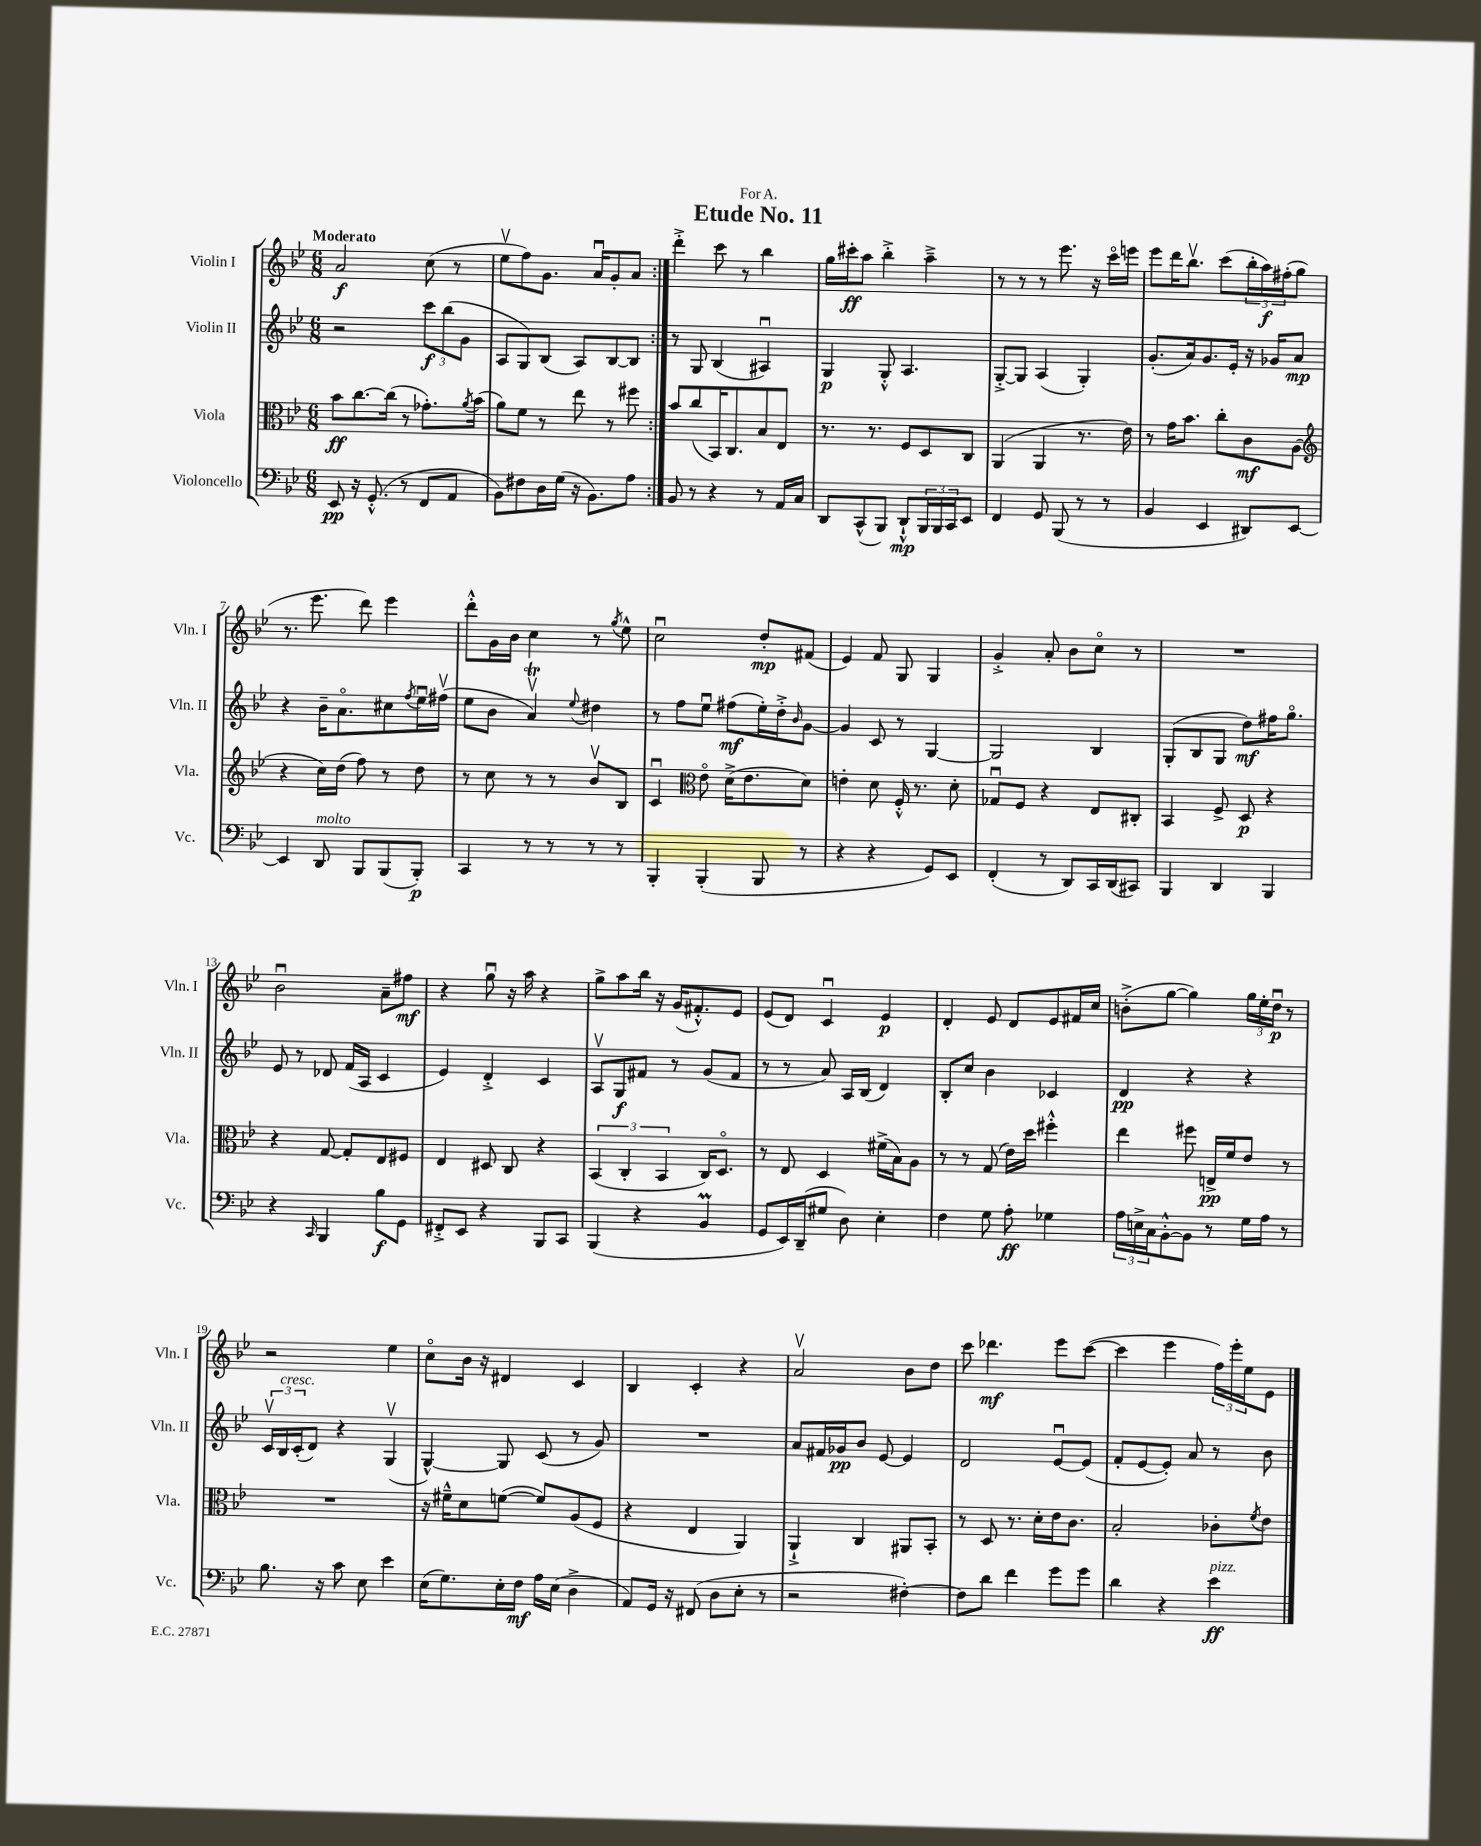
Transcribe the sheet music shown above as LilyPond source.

\header { title = "Etude No. 11" dedication = "For A." }
<<
\new StaffGroup <<
\new Staff = "s0" \with { instrumentName = "Violin I" shortInstrumentName = "Vln. I" } {
    \clef treble \key bes \major \numericTimeSignature \time 6/8 \tempo "Moderato"
    \repeat volta 2 { a'2\f c''8( r8 |
    ees''8\upbow f''8) g'8. a'16\downbow g'8-. a'8 | }
    d'''4-.-> c'''8 r8 bes''4 |
    g''16 cis'''16-.\ff a''8 bes''4-.-> a''4---> |
    r8 r8 r8 ees'''8. r16 c'''16\flageolet e'''16 |
    ees'''8 d'''16 bes''8.\upbow c'''8( \tuplet 3/2 { bes''16-. a''16\f) fis''16-.( } g''8 |
    r8. ees'''8. d'''8) ees'''4 |
    d'''8-.-^ g'16 bes'16 c''4 r8 \acciaccatura { g''8 } ees''8-^ |
    c''2\downbow d''8-.\mp fis'8( |
    ees'4) f'8 g8 g4 |
    g'4-.-> a'8-. bes'8 c''8\flageolet r8 |
    R2. |
    bes'2\downbow a'8-- fis''8\mf |
    r4 g''8\downbow r16 a''16 r4 |
    g''8-> a''8 bes''16 r16 g'16( fis'8.-.-^) ees'8 |
    ees'8( d'8) c'4\downbow ees'4\p |
    d'4-. ees'8 d'8 ees'8 fis'16 c''16 |
    b'8-.->( g''8~ g''4) \tuplet 3/2 { g''16 ees''16-. d''16\downbow\p } r8 |
    r2 ees''4 |
    c''8\flageolet bes'16 r16 dis'4 c'4 |
    bes4 c'4-. r4 |
    a'2\upbow bes'8 d''8 |
    c'''8 des'''4.\mf ees'''8 c'''8~( |
    c'''4 ees'''4 \tuplet 3/2 { f''16) ees'''16-. ees''16 } ees'8 \bar "|." |
}
\new Staff = "s1" \with { instrumentName = "Violin II" shortInstrumentName = "Vln. II" } {
    \clef treble \key bes \major \numericTimeSignature \time 6/8
    \repeat volta 2 { r2 \tuplet 3/2 { c'''8\f bes''8( g'8 } |
    a8 g8) bes8( a8) bes8~ bes8 | }
    r8 g8 bes4( ais4\downbow) |
    g4\p g8-.-^ a4. |
    g8~-.-> g8 a4( g4-.) |
    g'8.-.( a'16) g'8. ees'16-. r16 ges'16 a'8\mp |
    r4 bes'16-- a'8.\flageolet cis''8 \acciaccatura { f''8 } ees''16\downbow fis''16\upbow( |
    ees''8 bes'8 a'4\upbow\trill) \appoggiatura { ees''8 } dis''4 |
    r8 f''8 ees''8\downbow fis''8\mf( ees''16-.) d''16-.-> \grace { bes'16 } g'8~ |
    g'4 c'8 r8 g4~ |
    g2 bes4 |
    g8-.( bes8 g8 d''8\mf) fis''16 g''8.\flageolet |
    ees'8 r8 des'8 f'16( a16 c'4 |
    ees'4) d'4-.-> c'4 |
    a8\upbow g8\f fis'8 r8 g'8( fis'8 |
    r8 r8 a'8) a16 bes16( d'4) |
    bes8-. c''8 bes'4 ces'4 |
    d'4\pp r4 r4 |
    \tuplet 3/2 { c'16\upbow bes16^\markup { \italic "cresc." } c'16-.( } d'8) r4 g4\upbow( |
    g4~-^) g8 c'8( r8 g'8) |
    R2. |
    a'8 fis'16 ges'16\pp bes'8 ees'8~ ees'4 |
    d'2 ees'8~\downbow ees'8( |
    f'8-. ees'8~ ees'8-.) a'8 r8 bes'8 \bar "|." |
}
\new Staff = "s2" \with { instrumentName = "Viola" shortInstrumentName = "Vla." } {
    \clef alto \key bes \major \numericTimeSignature \time 6/8
    \repeat volta 2 { bes'8\ff c''8.~ c''16( r8 ges'8.-.) \acciaccatura { a'8 } bes'16( |
    a'8) f'8 r8 ees''8 r8 fis''8 | }
    bes'8 c''8( bes,16) c8. bes8 ees8 |
    r8. r8. f8 d8 c8 |
    a,4( a,4 r8. ees'16) |
    r8 g'16 bes'8. c''8-. c'8\mf a8( |
    \clef treble r4 c''16) d''16( f''8) r8 d''8 |
    r8 c''8 r8 r8 bes'8\upbow bes8 |
    c'4\downbow \clef alto ees'8\flageolet d'16->( ees'8. d'8) |
    e'4-. d'8 f16-.-^ r8. d'8-. |
    ges8\downbow f8 r4 ees8 cis8-. |
    bes,4 f8-> d8\p r4 |
    r4 g8~ g8-. ees8 fis8 |
    ees4 dis8 c8 r4 |
    \tuplet 3/2 { bes,4( c4-. bes,4 } c16) d8.\flageolet |
    r8 ees8 d4 fis'16->( bes16) a8 |
    r8 r8 g8( ees'16) d''16 fis''4-.-^ |
    ees''4 fis''8 e16->\pp f'16 ees'8 r8 |
    R2. |
    r16 fis'16---^ d'8 f'8~( f'8) a8( f8 |
    r4 ees4 a,4) |
    a,4-!-> c4 ais,8 bes,8-. |
    r8 d8 r8. d'16-. ees'16 c'8. |
    bes2-. ces'8-. \acciaccatura { f'8 } ees'8 \bar "|." |
}
\new Staff = "s3" \with { instrumentName = "Violoncello" shortInstrumentName = "Vc." } {
    \clef bass \key bes \major \numericTimeSignature \time 6/8
    \repeat volta 2 { ees,8\pp r16 g,8.-.-^( r8 f,8 a,8 |
    bes,8) fis8 d16 g16( r16 bes,8.) a8 | }
    bes,8 r8 r4 r8 a,16 c16 |
    d,8 c,8-^( bes,,8) d,8-!-^\mp \tuplet 3/2 { bes,,16 bes,,16 c,16 } ees,8 |
    f,4 g,8 bes,,8( r8 r8 |
    bes,4 ees,4 dis,8) ees,8~ |
    ees,4 d,8^\markup { \italic "molto" } bes,,8 bes,,8( bes,,8-.\p) |
    c,4 r8 r8 r8 r8 |
    bes,,4-. bes,,4-.( bes,,8 r8 |
    r4 r4 g,8) ees,8 |
    f,4-.( r8 d,8) c,16 d,16( cis,8) |
    bes,,4 d,4 bes,,4 |
    r4 \grace { c,16 } bes,,4 bes8\f g,8 |
    fis,8-.-> ees,8 r4 bes,,8 c,8 |
    bes,,4( r4 bes,4\prall |
    g,8 ees,16) d,16--( gis8 d8) ees4-. |
    f4 g8 a8-.\ff ges4 |
    \tuplet 3/2 { a16 e16-> c16 } bes,8~-.-^ bes,8 r8 g16 a16 r8 |
    bes8. r16 c'8 ees8 ees'4 |
    ees16( g8.) ees16-. f16\mf a16 ees16( d4-> |
    a,8) g,16 r16 fis,8( d8 ees8-. r8 |
    r2 fis4~-.) |
    fis8 d'8 f'4 g'8 g'8 |
    d'4 r4 ees'4\ff^\markup { \italic "pizz." } \bar "|." |
}
>>
>>
